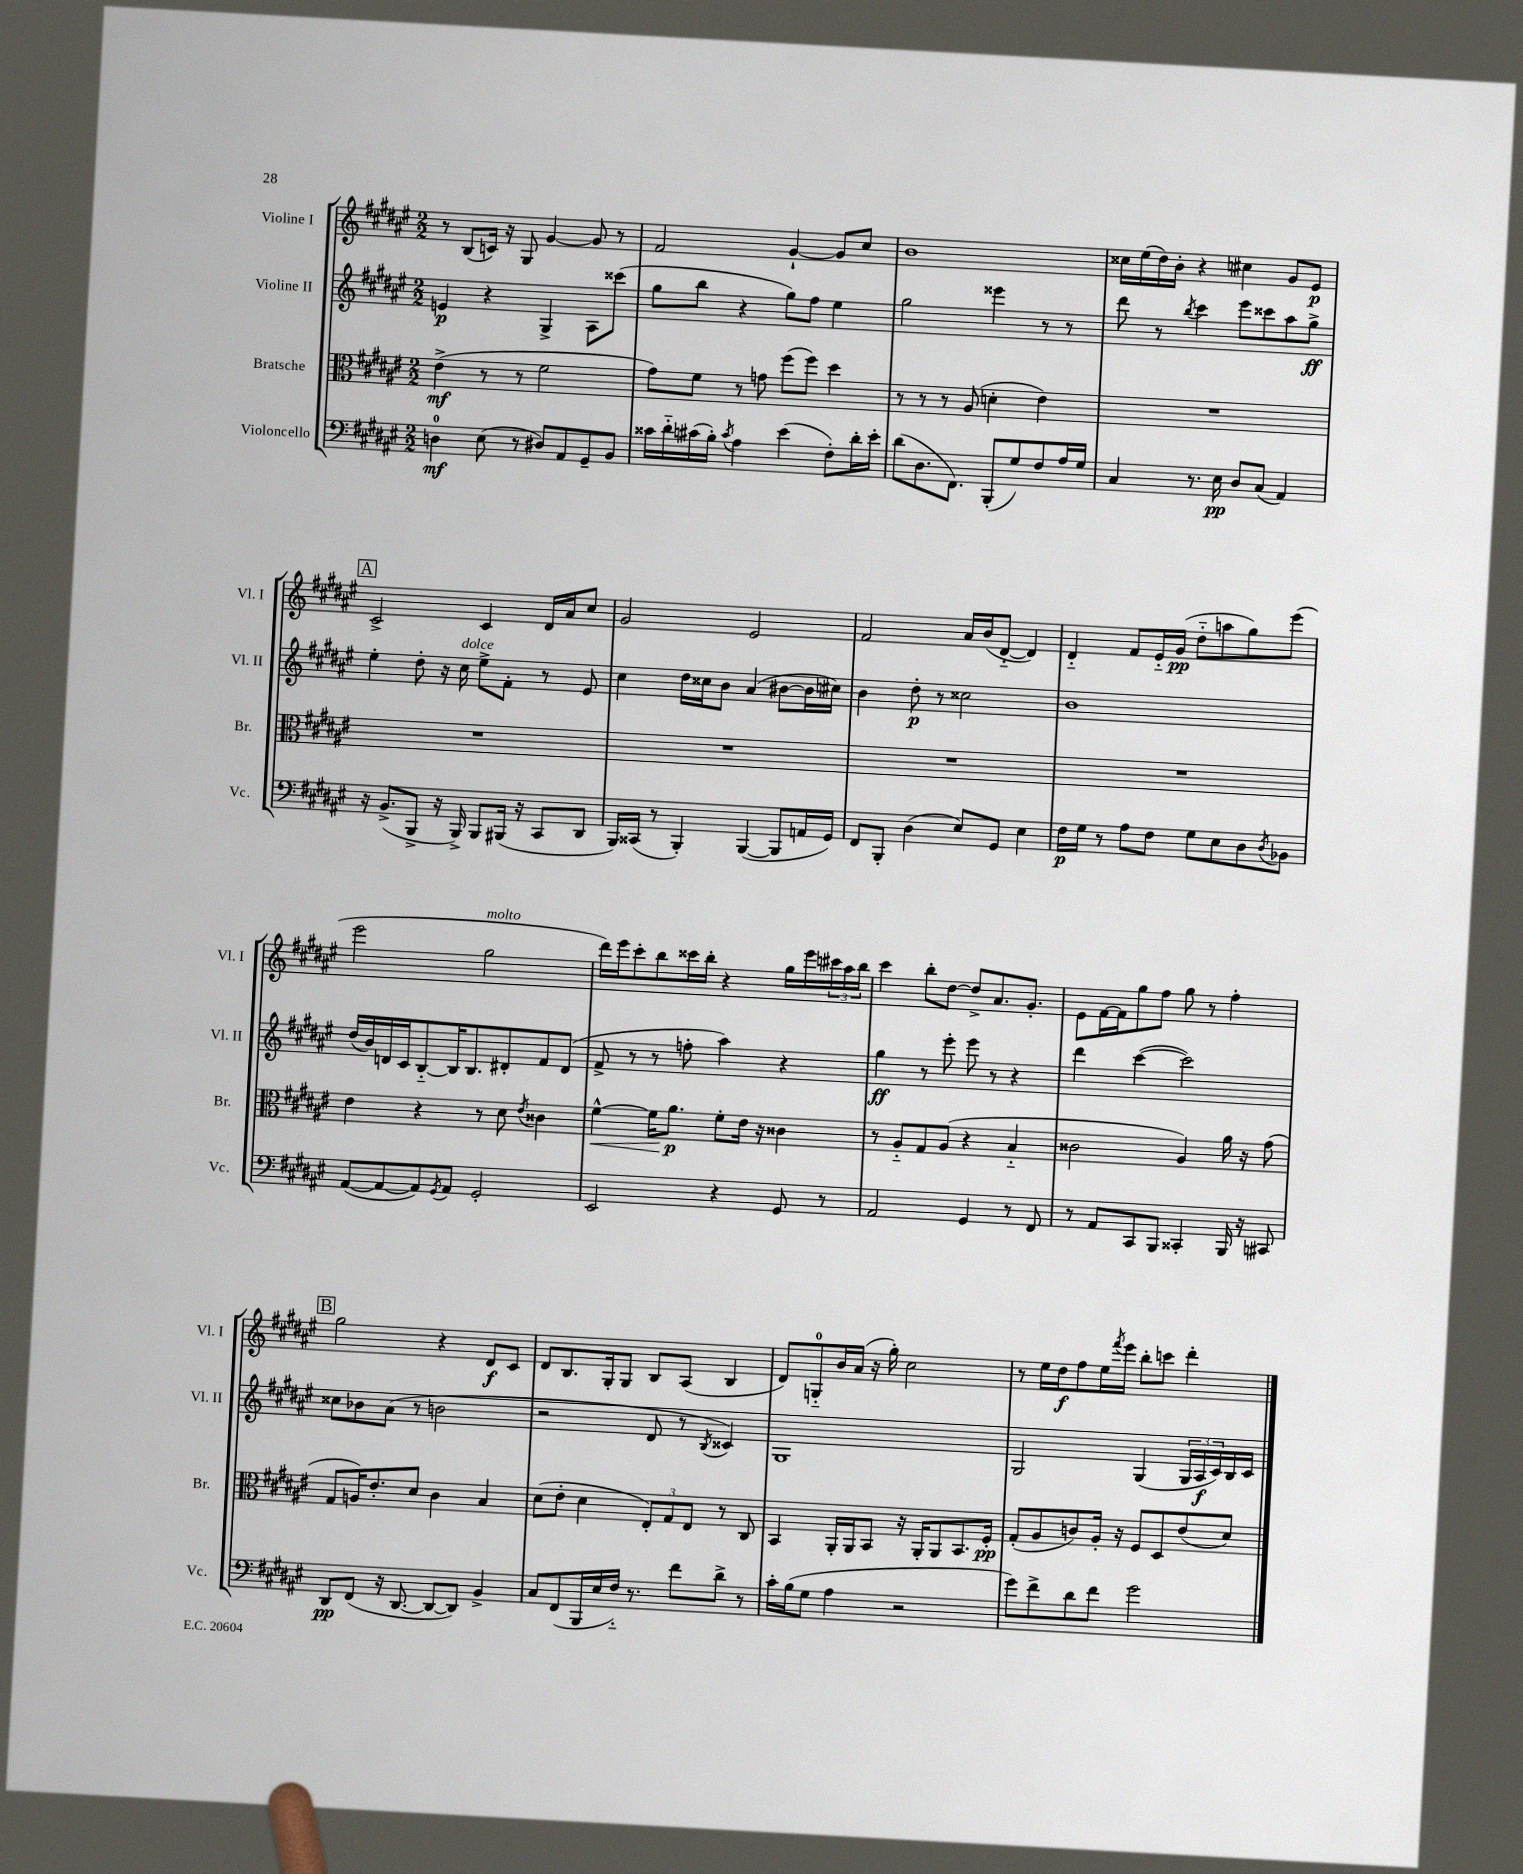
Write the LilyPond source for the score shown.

<<
\new StaffGroup <<
\new Staff = "s0" \with { instrumentName = "Violine I" shortInstrumentName = "Vl. I" } {
    \clef treble \key fis \major \numericTimeSignature \time 2/2
    r8 b8( c'16) r16 gis8 gis'4~ gis'8 r8 |
    fis'2 gis'4~-! gis'8 cis''8 |
    b'1 |
    cisis''16 eis''16( dis''16) b'16-. r4 cis''4 gis'8 eis'8\p |
    \mark \markup { \box "A" } cis'2-> cis'4 dis'16 ais'16 cis''8 |
    gis'2 eis'2 |
    fis'2 ais'16 b'16( dis'8~-_ dis'4) |
    dis'4-_ fis'8 eis'16-_ gis'16\pp( dis''8-_ a''8 gis''8) eis'''8( |
    eis'''2 gis''2^\markup { \italic "molto" } |
    dis'''16) eis'''16 cis'''8-. b''8 cisis'''16 b''16-. r4 gis''16 eis'''16 \tuplet 3/2 { cis'''16 ais''16 b''16 } |
    cis'''4 b''8-. dis''8~ dis''8-> ais'8. gis'8.-. |
    eis'8 fis'16~ fis'16 gis''8 fis''8 gis''8 r8 fis''4-. |
    \mark \markup { \box "B" } gis''2 r4 dis'8\f cis'8 |
    dis'8 b8. gis16-. gis8 b8 ais8( b4 |
    dis'8) g8-0-_ b'16 ais'16( r16 gis''16-.) cis''2 |
    r8 eis''16 dis''16\f fis''8 eis''16 \acciaccatura { fis'''8 } eis'''16 b''8-. c'''8 dis'''4-. \bar "|." |
}
\new Staff = "s1" \with { instrumentName = "Violine II" shortInstrumentName = "Vl. II" } {
    \clef treble \key fis \major \numericTimeSignature \time 2/2
    e'4\p r4 gis4-> ais8 cisis'''8( |
    gis''8 b''8 r4 gis''8) fis''8 eis''4 |
    gis''2 eisis'''4 r8 r8 |
    dis'''8 r8 \acciaccatura { b''8 } cis'''4 eis'''8 cisis'''8 ais''8 gis''8->\ff |
    \mark \markup { \box "A" } eis''4-. dis''8-. r16 cis''16^\markup { \italic "dolce" } eis''8-> fis'8-. r8 eis'8 |
    cis''4 dis''16 cisis''16 b'8 ais'4( bis'8~ bis'16 cis''16) |
    b'4 dis''8-.\p r8 cisis''2 |
    b'1 |
    dis''16( b'16) d'16 cis'16 b8~-_ b16 b8. dis'8-. fis'8 dis'8( |
    fis'8-> r8 r8 f''8-. ais''4) r4 |
    gis''4\ff r8 eis'''8-. eis'''8 r8 r4 |
    dis'''4 cis'''4~( cis'''2) |
    \mark \markup { \box "B" } cisis''8 bes'8 ais'8( r8 b'2 |
    r2 dis'8 r8 \acciaccatura { b8 } cisis'4) |
    gis1 |
    gis2 gis4( \tuplet 3/2 { gis16 ais16\f cis'16) } b16 cis'16 \bar "|." |
}
\new Staff = "s2" \with { instrumentName = "Bratsche" shortInstrumentName = "Br." } {
    \clef alto \key fis \major \numericTimeSignature \time 2/2
    eis'4->\mf( r8 r8 fis'2 |
    gis'8) fis'8 r8 g'8 fis''8( fis''8) dis''4 |
    r8 r8 r8 ais8( d'4-. eis'4) |
    R1 |
    \mark \markup { \box "A" } R1 |
    R1 |
    R1 |
    R1 |
    eis'4 r4 r8 dis'8 \acciaccatura { eis'8 } cisis'4 |
    fis'4~-^\< fis'16 ais'8.\p\! fis'8-. eis'16 r16 cisis'4 |
    r8 ais8-_ gis8 ais8( r4 b4-_ |
    cisis'2 ais4) ais'16 r16 gis'8( |
    \mark \markup { \box "B" } gis8 a16) eis'8.-. dis'8 cis'4 b4 |
    dis'8( eis'8-. dis'4 \tuplet 3/2 { eis8-.) gis8 eis8 } r8 cis8 |
    b,4 ais,16-. ais,16 b,8 r16 ais,16-. ais,8 b,8. fis16-.\pp |
    gis8-.( ais8 c'8) ais16-. r16 fis8 dis8 eis'8( dis'8) \bar "|." |
}
\new Staff = "s3" \with { instrumentName = "Violoncello" shortInstrumentName = "Vc." } {
    \clef bass \key fis \major \numericTimeSignature \time 2/2
    d4-0\mf eis8( r8 dis8) ais,8 gis,8-- b,8 |
    cisis'16 dis'16-_ cis'16( b16-.) \acciaccatura { cis'8 } ais4 eis'4( fis8-.) dis'16-. eis'16-. |
    dis'8( dis8. fis,8.) b,,8-.( gis8) fis8 ais16 gis16 |
    cis4 r8. eis16\pp dis8 cis8( ais,4) |
    \mark \markup { \box "A" } r16 b,8.->( b,,8-> r16 b,,16->) b,,8 bis,,16( r16 cis,8 dis,8 |
    b,,16) cisis,16( r8 b,,4-.) b,,4~( b,,8 a,16 gis,16) |
    fis,8 b,,8-. dis4( eis8) gis,8 eis4 |
    fis16\p gis16 r8 ais8 fis8 gis8 eis8 dis8 \acciaccatura { dis8 } bes,8 |
    ais,8~( ais,8~ ais,8) \acciaccatura { gis,8 } ais,8 gis,2-. |
    eis,2 r4 gis,8 r8 |
    ais,2 gis,4 r8 fis,8 |
    r8 ais,8 cis,8 b,,8 cisis,4-. b,,16 r16 cis,8 |
    \mark \markup { \box "B" } dis,8\pp fis,8( r16 dis,8.~ dis,8~ dis,8) b,4-> |
    cis8 fis,8( b,,16 eis16 fis16-_) r8. fis'8 dis'8-> r8 |
    cis'16-. b16( gis8 ais4 r2 |
    gis'8) fis'8-> dis'8 fis'8 gis'2 \bar "|." |
}
>>
>>
\layout { \context { \Score \remove "Bar_number_engraver" } }
